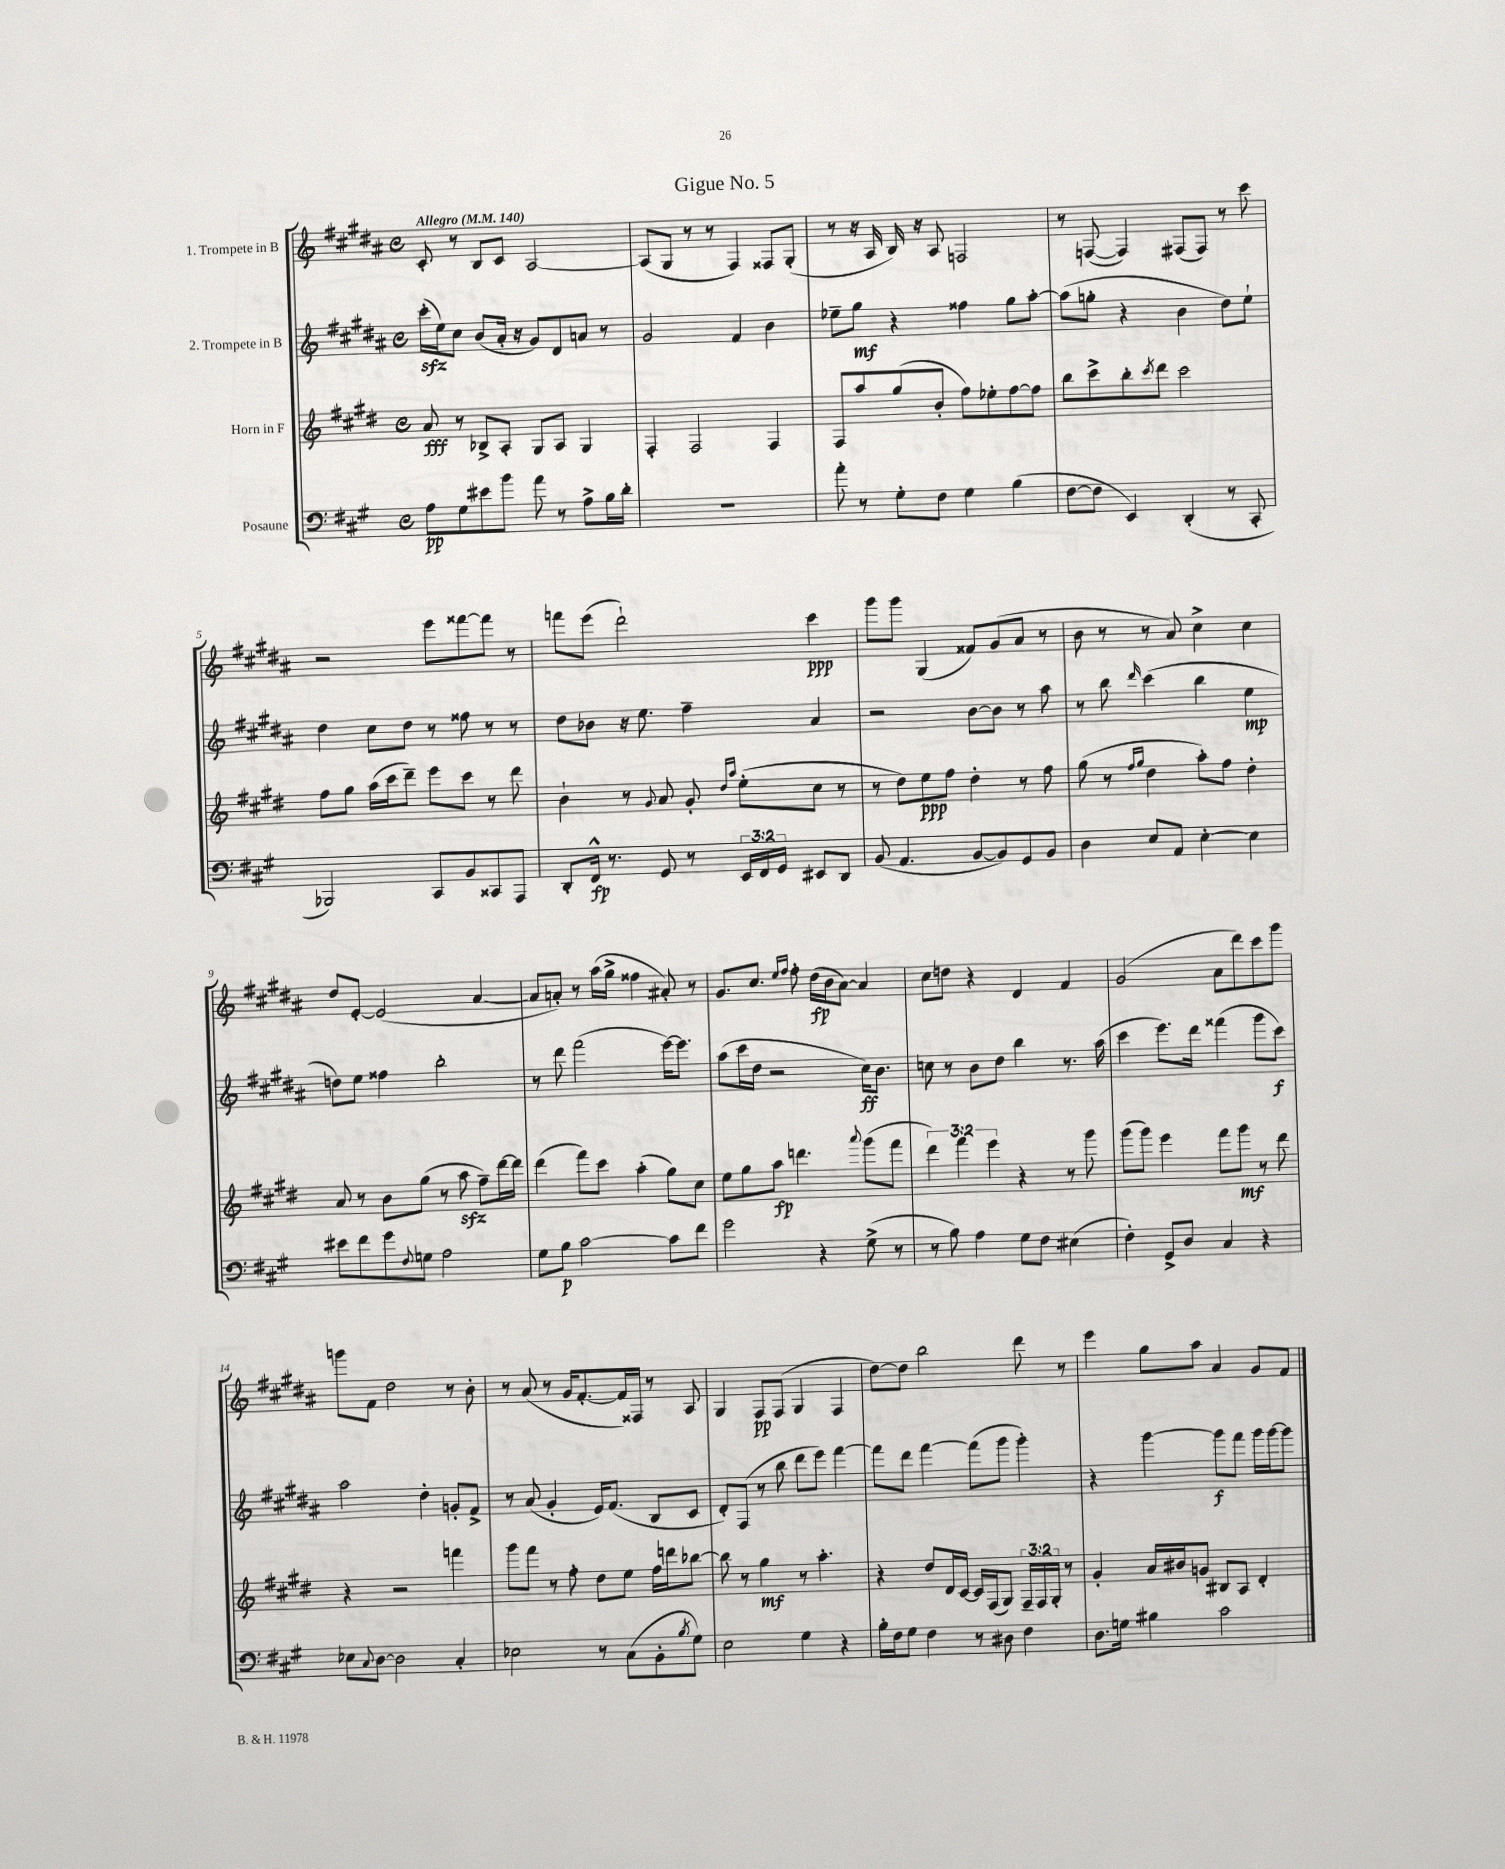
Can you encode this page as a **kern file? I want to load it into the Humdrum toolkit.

**kern	**dynam	**kern	**dynam	**kern	**dynam	**kern	**dynam
*part4	*part4	*part3	*part3	*part2	*part2	*part1	*part1
*staff4	*staff4	*staff3	*staff3	*staff2	*staff2	*staff1	*staff1
*I"Posaune	*	*I"Horn in F	*	*I"2. Trompete in B	*	*I"1. Trompete in B	*
*clefF4	*	*clefG2	*	*clefG2	*	*clefG2	*
*k[f#c#g#]	*	*k[f#c#g#d#]	*	*k[f#c#g#d#a#]	*	*k[f#c#g#d#a#]	*
*M4/4	*	*M4/4	*	*M4/4	*	*M4/4	*
*met(c)	*	*met(c)	*	*met(c)	*	*met(c)	*
*MM140	*	*MM140	*	*MM140	*	*MM140	*
=1	=1	=1	=1	=1	=1	=1	=1
!	!	!	!	!	!	!LO:TX:a:B:t=Allegro	!
8A\L	pp	8a/	fff	(16ccc#zz'\LL	.	8c#'/	.
.	.	.	.	16ee\J)	.	.	.
8G#\	.	8r	.	8cc#\J	.	8r	.
8e#X\	.	8B-X^/L	.	(8b/L	.	8B/L	.
8b\J	.	8A'/J	.	16a#'/Jk	.	8c#/J	.
.	.	.	.	16r	.	.	.
8a\	.	8G#/L	.	8g#/L)	.	[2A#/	.
8r	.	8A/J	.	8d#/	.	.	.
8A^\L	.	4G#/	.	8an/J	.	.	.
16B\L	.	.	.	8r	.	.	.
16d'\JJ	.	.	.	.	.	.	.
=2	=2	=2	=2	=2	=2	=2	=2
1r	.	4F#'/	.	2g#/	.	(8A#/L]	.
.	.	.	.	.	.	8G#/J	.
.	.	2F#/	.	.	.	8r	.
.	.	.	.	.	.	8r	.
.	.	.	.	4f#/	.	4F#/)	.
.	.	4F#/	.	4b\	.	8F##X/L	.
.	.	.	.	.	.	(8G#'/J	.
=3	=3	=3	=3	=3	=3	=3	=3
8a'\	.	8F#/L	.	8ee-X~\L	.	8r	.
8r	.	8aa/	.	8gg#\J	mf	16r	.
.	.	.	.	.	.	16A#/	.
8G#'\L	.	(8gg#/	.	4r	.	16B/)	.
.	.	.	.	.	.	16r	.
8F#\J	.	8b'/J	.	.	.	8A#/	.
4G#\	.	8ff#\L)	.	4ff##X\	.	2Fn/	.
.	.	8ee-X'\	.	.	.	.	.
(4B\	.	[8ff#\	.	8gg#\L	.	.	.
.	.	8ff#\J]	.	[8aa#'\J	.	.	.
=4	=4	=4	=4	=4	=4	=4	=4
[8F#\L	.	8bb\L	.	(8aa#\L]	.	8r	.
8F#\J]	.	8ccc#^\	.	8ggn'\J	.	([8Fn/	.
4EE/)	.	8bb'\	.	4r	.	4F/])	.
.	.	8qccc#/	.	.	.	.	.
.	.	8ddd#\J	.	.	.	.	.
(4DD'/	.	2ccc#\	.	4b\	.	(8F#X/L	.
.	.	.	.	.	.	8F#/J)	.
8r	.	.	.	8dd#\L)	.	8r	.
8CC#'/	.	.	.	8ee`\J	.	8ccc#\	.
!!LO:LB:g=z
=5	=5	=5	=5	=5	=5	=5	=5
2BBB-X/)	.	8ff#\L	.	4dd#\	.	2r	.
.	.	8gg#\J	.	.	.	.	.
.	.	(16aa\LL	.	8cc#\L	.	.	.
.	.	16ccc#\J	.	.	.	.	.
.	.	8ddd#~\J)	.	8dd#\J	.	.	.
8CC#/L	.	8eee\L	.	8r	.	8eee\L	.
8BB/	.	8ccc#\J	.	8ff##X\	.	[8fff##X\	.
8CC##X/	.	8r	.	8r	.	8fff##\J]	.
8AAA/J	.	8ddd#\	.	8r	.	8r	.
=6	=6	=6	=6	=6	=6	=6	=6
8DD'/L	.	4b`\	.	8dd#\L	.	8fffn\L	.
16FF#^^/Jk	fp	.	.	8b-X\J	.	(8eee\J	.
8.r	.	.	.	.	.	.	.
.	.	8r	.	16r	.	2ddd#`\)	.
.	.	.	.	8.ee\	.	.	.
.	.	8qqg#/	.	.	.	.	.
8GG#/	.	8a/	.	.	.	.	.
8r	.	8g#'/	.	4ff#~\	.	.	.
.	.	16qqdd#/LL	.	.	.	.	.
.	.	16qqaa/JJ	.	.	.	.	.
24EE/LL	.	(8ee'\L	.	.	.	.	.
24FF#/	.	.	.	.	.	.	.
24GG#/JJ	.	.	.	.	.	.	.
8EE#X/L	.	8cc#\J	.	4a#/	.	4ccc#\	ppp
8DD/J	.	8r	.	.	.	.	.
=7	=7	=7	=7	=7	=7	=7	=7
(8BB/	.	8r	.	2r	.	8ggg#\L	.
4.AA/	.	8dd#\L)	.	.	.	8ggg#\J	.
.	.	8ee\	ppp	.	.	(4G#/	.
.	.	8ff#\J	.	.	.	.	.
[8BB/L	.	4dd#'\	.	[8b\L	.	8f##X/L)	.
8BB/])	.	.	.	8b\J]	.	(8g#/	.
8GG#/	.	8r	.	8r	.	8a#/J	.
8BB/J	.	8ff#\	.	8aa#\	.	8r	.
=8	=8	=8	=8	=8	=8	=8	=8
4D\	.	(8gg#\	.	8r	.	8b\	.
.	.	8r	.	8bb\	.	8r	.
.	.	16qqff#/LL	.	.	.	.	.
.	.	16qqgg#/JJ	.	16qqddd#/	.	.	.
8E/L	.	4dd#\	.	(4ccc#\	.	8r	.
8AA/J	.	.	.	.	.	8a#/)	.
[4E'\	.	8aa'\L)	.	4bb\	.	4cc#^\	.
.	.	8ff#\J	.	.	.	.	.
4E\]	.	4dd#'\	.	4ee\	mp	4cc#\	.
!!LO:LB:g=z
=9	=9	=9	=9	=9	=9	=9	=9
8e#X\L	.	8a/	.	8ddn\L)	.	8dd#/L	.
8f#\	.	8r	.	8ee\J	.	[8e'/J	.
8g#\	.	8b\L	.	4ff##X\	.	(2e/]	.
8qqF#/	.	.	.	.	.	.	.
8Gn\J	.	(8gg#\J	.	.	.	.	.
2A\	.	8r	.	2bb'\	.	.	.
.	.	8aazz\	.	.	.	.	.
.	.	8ff#~\L)	.	.	.	[4a#/	.
.	.	[16ddd#\L	.	.	.	.	.
.	.	16ddd#\JJ]	.	.	.	.	.
=10	=10	=10	=10	=10	=10	=10	=10
8G#\L	.	(4ddd#\	.	8r	.	8a#/L]	.
8B\J	p	.	.	8ddd#\	.	8an'/J)	.
[2c#\	.	8fff#\L)	.	(2fff#\	.	8r	.
.	.	8ccc#\J	.	.	.	(16aa#\LL	.
.	.	.	.	.	.	16gg#^\JJ	.
.	.	(4aa'\	.	.	.	4ff##X\	.
8c#\L]	.	8gg#\L)	.	[16eee\KL)	.	8a#X'/)	.
.	.	.	.	8.eee\J]	.	.	.
8f#\J	.	8cc#\J	.	.	.	8r	.
=11	=11	=11	=11	=11	=11	=11	=11
2g#\	.	8ee\L	.	(8aa#\L	.	8.g#/L	.
.	.	8gg#\	.	16ccc#\L	.	.	.
.	.	.	.	16dd#\JJ	.	8.cc#/J	.
.	.	8aa\J	fp	2r	.	.	.
.	.	.	.	.	.	16qqee/LL	.
.	.	.	.	.	.	16qqff#/JJ	.
.	.	4.dddn\	.	.	.	8ff#'\	.
4r	.	.	.	.	.	(16dd#\LL	fp
.	.	.	.	.	.	16b\J	.
.	.	.	.	.	.	[8a#\J)	.
.	.	8qqaaa/	.	.	.	.	.
(8G#^\	.	(8ggg#\L	.	16cc#\KL)	ff	4a#/]	.
.	.	.	.	8.b\J	.	.	.
8r	.	8fff#\J	.	.	.	.	.
=12	=12	=12	=12	=12	=12	=12	=12
8r	.	6ddd#\)	.	8ccn\	.	8cc#\L	.
8B\)	.	.	.	8r	.	8ddn\J	.
.	.	6fff#\	.	.	.	.	.
4A\	.	.	.	8b\L	.	4r	.
.	.	6eee\	.	.	.	.	.
.	.	.	.	8dd#\J	.	.	.
8G#\L	.	4r	.	4bb\	.	4d#/	.
8F#\J	.	.	.	.	.	.	.
(4E#X\	.	8r	.	8.r	.	4f#/	.
.	.	8ggg#\	.	.	.	.	.
.	.	.	.	(16aa#\	.	.	.
=13	=13	=13	=13	=13	=13	=13	=13
4F#'\)	.	(8ggg#\L	.	4ccc#\	.	(2g#/	.
.	.	8ggg#\J)	.	.	.	.	.
8GG#^/L	.	4eee\	.	8.eee\L)	.	.	.
8D/J	.	.	.	.	.	.	.
.	.	.	.	16ddd#\Jk	.	.	.
4C#/	.	8fff#\L	.	(4fff##X\	.	8a#\L	.
.	.	8ggg#\J	mf	.	.	8ddd#\)	.
4r	.	8r	.	8ggg#\L	.	8ccc#\	.
.	.	8ddd#\	.	8ccc#\J)	f	8ggg#\J	.
!!LO:LB:g=z
=14	=14	=14	=14	=14	=14	=14	=14
8E-X\L	.	4r	.	2aa#\	.	8gggn\L	.
8qqC#/	.	.	.	.	.	.	.
[8D\J	.	.	.	.	.	8f#\J	.
2D\]	.	2r	.	.	.	2dd#\	.
.	.	.	.	4dd#'\	.	.	.
4C#'/	.	4fffn\	.	8gn'/L	.	8r	.
.	.	.	.	8f#^/J	.	8b'\	.
=15	=15	=15	=15	=15	=15	=15	=15
2E-X\	.	8ggg#\L	.	8r	.	8r	.
.	.	8fff#\J	.	(8a#/	.	(8a#/	.
.	.	8r	.	4g#'/	.	8r	.
.	.	8ff#'\	.	.	.	16g#/KL	.
.	.	.	.	.	.	[8.f#'/	.
8r	.	8dd#\L	.	16e/KL)	.	.	.
.	.	.	.	(8.f#/J	.	.	.
(8C#\L	.	8ee\J	.	.	.	16f#/L])	.
.	.	.	.	.	.	16F##X/JJ	.
8BB'\	.	16ff#\LL	.	8B/L	.	8r	.
.	.	16dddn\J	.	.	.	.	.
8qB/	.	.	.	.	.	.	.
8G#\J)	.	[8bb-X\J	.	8c#/J	.	8A#/	.
=16	=16	=16	=16	=16	=16	=16	=16
2E\	.	8bb-\]	.	8d#'/L)	.	4G#/	.
.	.	8r	.	(8F#/J	.	.	.
.	.	4gg#\	mf	8r	.	8F#/L	pp
.	.	.	.	8bb\	.	(8F#/J	.
4G#\	.	8r	.	8ddd#\L	.	4G#/	.
.	.	4.aa'\	.	8eee\J)	.	.	.
4r	.	.	.	[4fff#\	.	4F#/	.
=17	=17	=17	=17	=17	=17	=17	=17
16B'\LL	.	4r	.	8fff#\L]	.	[8dd#\L)	.
16F#\J	.	.	.	.	.	.	.
8G#\J	.	.	.	8ddd#\J	.	8dd#\J]	.
4F#\	.	8dd#/L	.	[4fff#\	.	2bb\	.
.	.	16d#/L	.	.	.	.	.
.	.	[16c#/JJ	.	.	.	.	.
8r	.	16c#/LL]	.	(8fff#\L]	.	.	.
.	.	(16F#/J	.	.	.	.	.
8D#X\	.	8G#/J)	.	8ggg#\J	.	.	.
4F#\	.	24F#~/LL	.	4ggg#'\)	.	8ddd#\	.
.	.	24F#/	.	.	.	.	.
.	.	24G#'/JJ	.	.	.	.	.
.	.	8r	.	.	.	8r	.
=18	=18	=18	=18	=18	=18	=18	=18
8.D\L	.	4g#'/	.	4r	.	4eee\	.
16Gn\Jk	.	.	.	.	.	.	.
4B#X\	.	16a/LL	.	[4ggg#\	.	8gg#\L	.
.	.	16b#X/J	.	.	.	.	.
.	.	8gn/J	.	.	.	8aa#\J	.
2c#\	.	8B#X/L	.	8ggg#\L]	f	4a#/	.
.	.	8A/J	.	8fff#\J	.	.	.
.	.	4d#'/	.	16ggg#\LL	.	8g#/L	.
.	.	.	.	[16ggg#\J	.	.	.
.	.	.	.	8ggg#\J]	.	8f#/J	.
==	==	==	==	==	==	==	==
*-	*-	*-	*-	*-	*-	*-	*-
